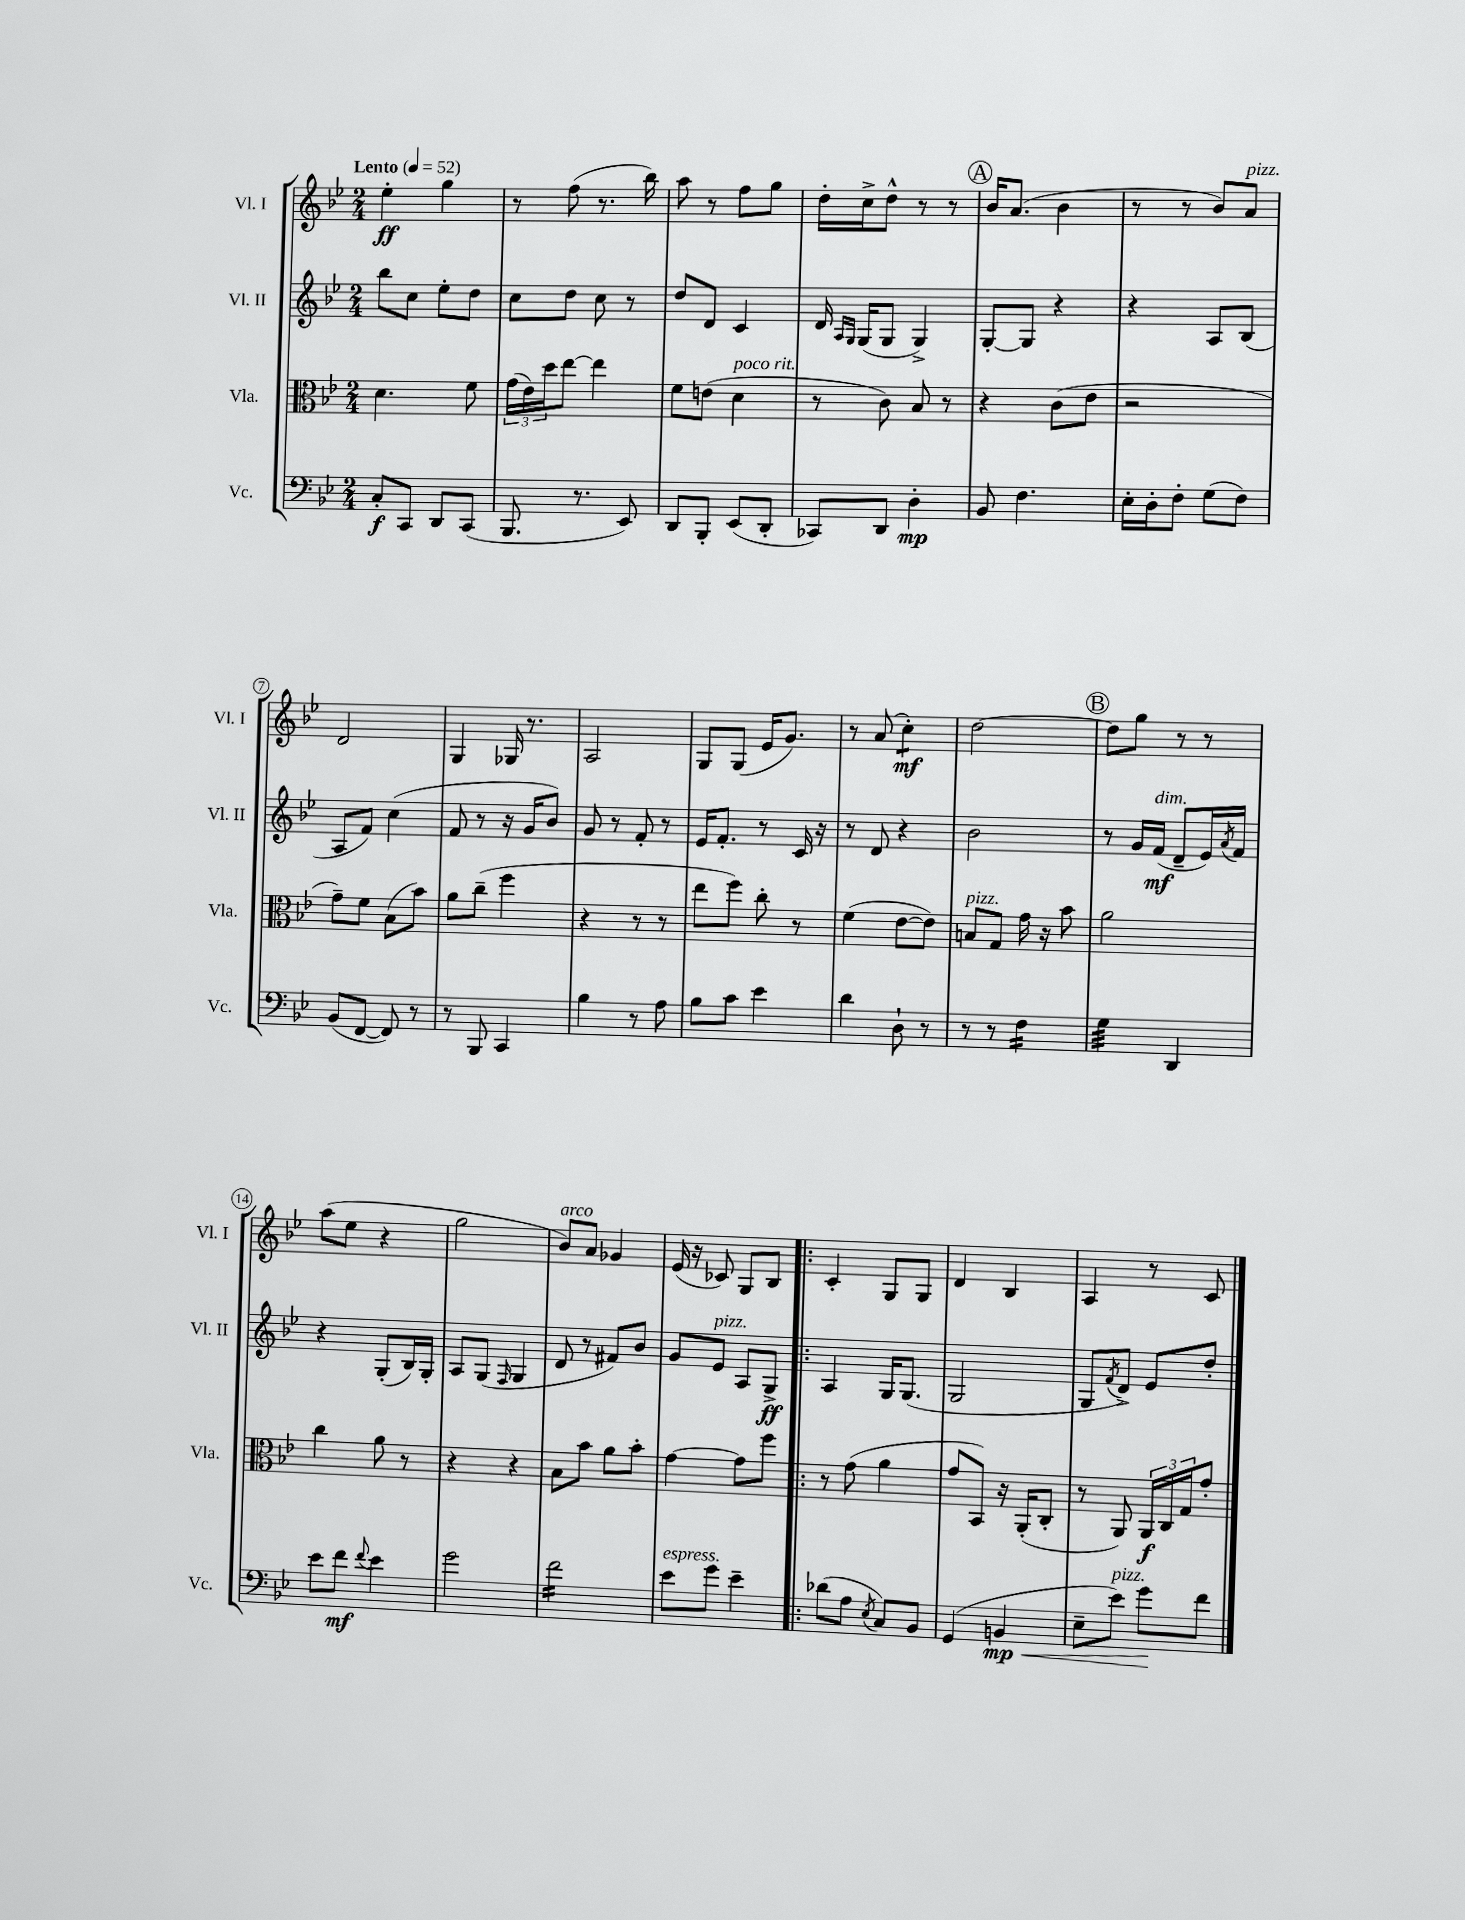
<<
\new StaffGroup <<
\new Staff = "s0" \with { instrumentName = "Vl. I" shortInstrumentName = "Vl. I" } {
    \clef treble \key bes \major \numericTimeSignature \time 2/4 \tempo "Lento" 4 = 52
    ees''4-.\ff g''4 |
    r8 f''8( r8. bes''16) |
    a''8 r8 f''8 g''8 |
    d''16-. c''16-> d''8-^ r8 r8 |
    \mark \markup { \circle "A" } bes'16 a'8.( bes'4 |
    r8 r8 bes'8) a'8^\markup { \italic "pizz." } |
    d'2 |
    g4 ges16 r8. |
    a2 |
    g8 g8( ees'16 g'8.) |
    r8 a'8( c''4:8-.\mf) |
    d''2~ |
    \mark \markup { \circle "B" } d''8 g''8 r8 r8 |
    a''8( ees''8 r4 |
    g''2 |
    bes'8^\markup { \italic "arco" }) a'8 ges'4 |
    ees'16( r16 ces'8) g8 bes8 |
    \bar ".|:" c'4-. g8 g8 |
    d'4 bes4 |
    a4 r8 c'8 \bar "|." |
}
\new Staff = "s1" \with { instrumentName = "Vl. II" shortInstrumentName = "Vl. II" } {
    \clef treble \key bes \major \numericTimeSignature \time 2/4
    bes''8 c''8 ees''8-. d''8 |
    c''8 d''8 c''8 r8 |
    d''8 d'8 c'4 |
    d'16 \grace { a16 g16 } g16( g8 g4->) |
    \mark \markup { \circle "A" } g8~-. g8 r4 |
    r4 a8 bes8( |
    a8 f'8) c''4( |
    f'8 r8 r16 g'16 bes'8) |
    g'8 r8 f'8-. r8 |
    ees'16 f'8.-. r8 c'16 r16 |
    r8 d'8 r4 |
    bes'2 |
    \mark \markup { \circle "B" } r8 g'16 f'16\mf^\markup { \italic "dim." }( d'8-- ees'16) \acciaccatura { a'8 } f'16 |
    r4 g8-.( bes16) g16-. |
    a8 g8( \grace { f16 } g4 |
    d'8 r8 fis'8) bes'8 |
    g'8 ees'8^\markup { \italic "pizz." } a8 g8->\ff |
    \bar ".|:" a4 g16 g8.( |
    g2 |
    g8 \acciaccatura { f'8 } d'8->) ees'8 d''8-. \bar "|." |
}
\new Staff = "s2" \with { instrumentName = "Vla." shortInstrumentName = "Vla." } {
    \clef alto \key bes \major \numericTimeSignature \time 2/4
    d'4. f'8 |
    \tuplet 3/2 { g'16( ees'16) d''16 } ees''8~ ees''4 |
    f'8 e'8( d'4^\markup { \italic "poco rit." } |
    r8 c'8) bes8 r8 |
    \mark \markup { \circle "A" } r4 c'8( ees'8 |
    r2 |
    g'8--) f'8 bes8( bes'8) |
    a'8 c''8--( f''4 |
    r4 r8 r8 |
    ees''8 f''8) c''8-. r8 |
    f'4( ees'8~ ees'8) |
    b8^\markup { \italic "pizz." } g8 g'16 r16 bes'8 |
    \mark \markup { \circle "B" } a'2 |
    c''4 a'8 r8 |
    r4 r4 |
    bes8 bes'8 a'8 bes'8-. |
    g'4~ g'8 f''8 |
    \bar ".|:" r8 g'8( a'4 |
    g'8 bes,8) r16 a,16-.( c8-. |
    r8 a,8) \tuplet 3/2 { a,16\f c16 g16 } g'8-. \bar "|." |
}
\new Staff = "s3" \with { instrumentName = "Vc." shortInstrumentName = "Vc." } {
    \clef bass \key bes \major \numericTimeSignature \time 2/4
    c8-.\f c,8 d,8 c,8( |
    bes,,8. r8. ees,8) |
    d,8 bes,,8-. ees,8( d,8-. |
    ces,8) d,8 d4-.\mp |
    \mark \markup { \circle "A" } bes,8 f4. |
    ees16-. d16-. f8-. g8( f8) |
    bes,8( f,8~ f,8) r8 |
    r8 bes,,8 c,4 |
    bes4 r8 a8 |
    bes8 c'8 ees'4 |
    d'4 d8-! r8 |
    r8 r8 f4:16 |
    \mark \markup { \circle "B" } g4:32 d,4 |
    ees'8 f'8\mf \appoggiatura { f'8 } ees'4 |
    g'2 |
    f'2:16 |
    ees'8^\markup { \italic "espress." } g'8 ees'4-- |
    \bar ".|:" des'8( a8 \acciaccatura { ees8 } c8) bes,8 |
    g,4( b,4\mp\< |
    ees8-- ees'8^\markup { \italic "pizz." }) g'8\! f'8 \bar "|." |
}
>>
>>
\layout { \context { \Score \override BarNumber.stencil = #(make-stencil-circler 0.1 0.3 ly:text-interface::print) } }
